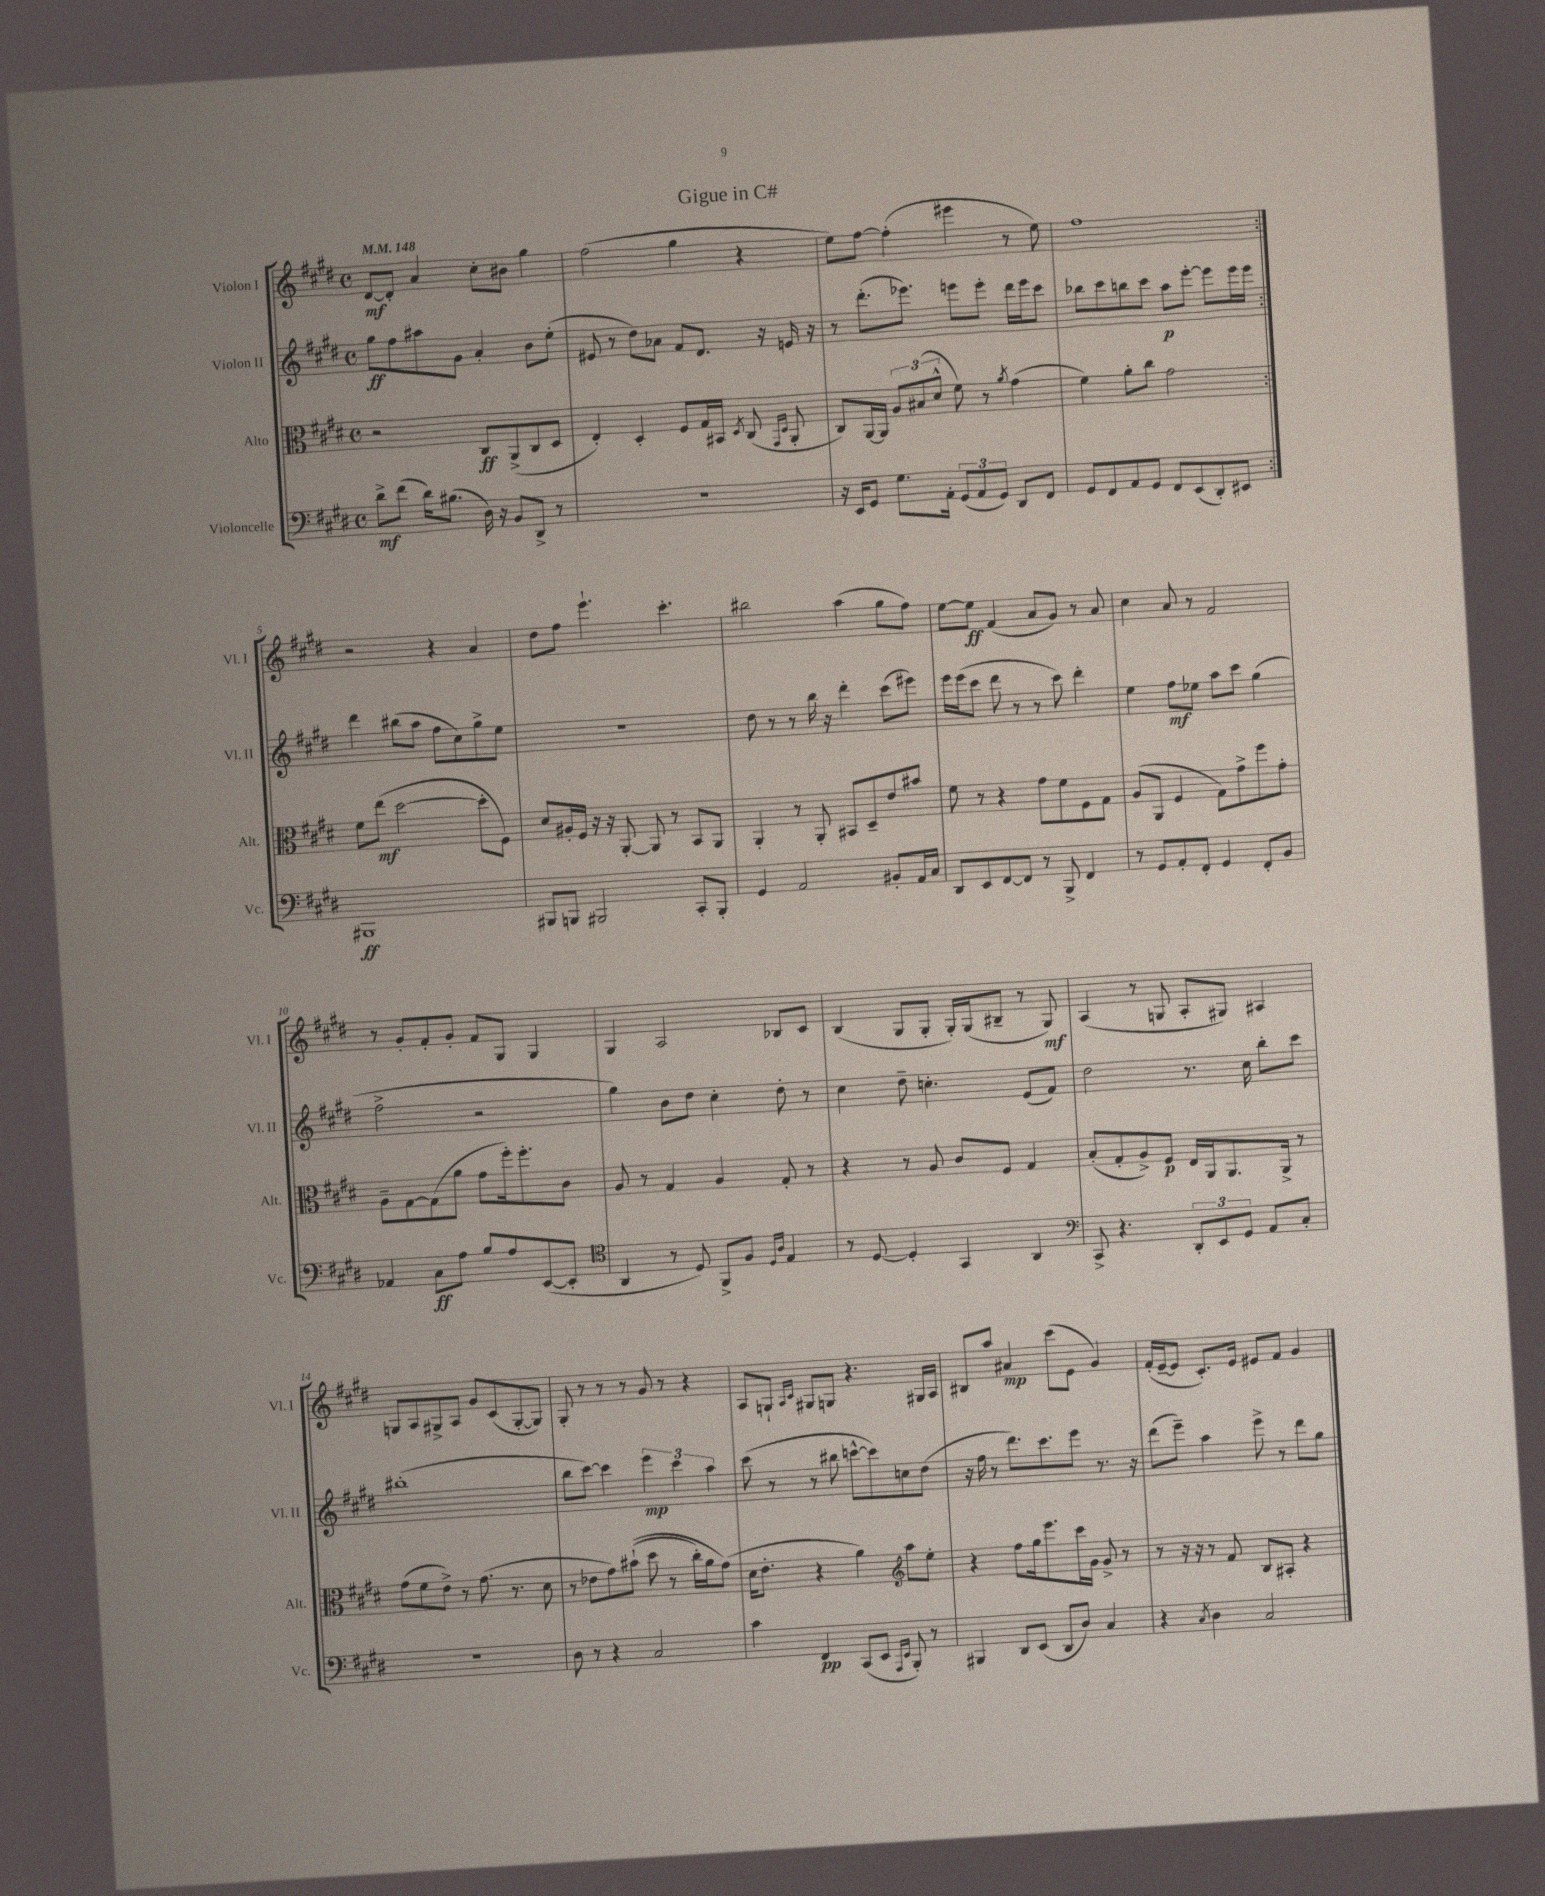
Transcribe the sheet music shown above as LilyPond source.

\header { title = "Gigue in C#" }
<<
\new StaffGroup <<
\new Staff = "s0" \with { instrumentName = "Violon I" shortInstrumentName = "Vl. I" } {
    \clef treble \key e \major \defaultTimeSignature \time 4/4 \tempo 4 = 148
    \repeat volta 2 { dis'8~\mf dis'8-. a'4 cis''8-. bis'8 gis''4 |
    fis''2( gis''4 r4 |
    e''8) fis''8~ fis''4-.( eis'''4 r8 e''8) |
    fis''1 | }
    r2 r4 a'4 |
    dis''8 fis''8 e'''4.-! cis'''4.-. |
    bis''2 a''4( gis''8 fis''8) |
    e''8~ e''8\ff fis'4( a'8 gis'8) r8 a'8 |
    cis''4 a'8 r8 fis'2 |
    r8 gis'8-. fis'8-. gis'8-. fis'8 gis8 gis4 |
    gis4 a2 bes8 cis'8 |
    b4( gis8 gis8-. gis16-.) gis16( bis8-- r8 gis8\mf) |
    a4( r8 g8 a8-. gis8) ais4 |
    g8 a8 gis8-> a8 gis'8 cis'8( gis8~-. gis8) |
    gis8-. r8 r8 r8 gis'8 r8 r4 |
    a8 g8-! \grace { a16 cis'16 } gis8 g8 r4. gis16 a16 |
    bis8 a''8 ais'4\mp cis'''8( e'8 gis'4) |
    fis'16-.( e'16~-- e'8 cis'8.-.) e'16 eis'8 fis'8 gis'4 \bar "|." |
}
\new Staff = "s1" \with { instrumentName = "Violon II" shortInstrumentName = "Vl. II" } {
    \clef treble \key e \major \defaultTimeSignature \time 4/4
    \repeat volta 2 { gis''8\ff fis''8 ais''8 gis'8 a'4-. b'8 e''8-.( |
    eis'8 r8 dis''8) aes'8 fis'8 dis'8. r16 e'16 r16 |
    r8 dis'''8.-.( ees'''8.) e'''8 e'''8-. dis'''16 e'''16 cis'''8 |
    bes''8 cis'''8 b''8 cis'''8 a''8\p e'''8~-. e'''8 e'''16 e'''16 | }
    dis'''4 bis''8( a''8 fis''8 cis''8) gis''8-> e''8 |
    r1 |
    dis''8 r8 r8 b''16 r16 dis'''4-. cis'''8( eis'''8) |
    e'''16 e'''16( cis'''8 dis'''8 r8 r8 cis'''8) dis'''4-. |
    e''4 fis''8\mf ees''8 a''8 cis'''8 gis''4( |
    fis''2-> r2 |
    gis''4) b'8 dis''8 cis''4-. dis''8-. r8 |
    cis''4 dis''8-- c''4.-. e'8( fis'8) |
    dis''2 r8. cis''16 b''8-. cis'''8 |
    bis''1-.( |
    b''8 cis'''8~) cis'''4 \tuplet 3/2 { e'''4\mp cis'''4 a''4 } |
    cis'''8( r8 r8 bis''8 c'''8~-^ c'''8) c''8 dis''8( |
    r16 fis''16 r8 dis'''8.) cis'''8. e'''8 r8. r16 |
    dis'''8( e'''8--) a''4 e'''8-> r8 dis'''8 gis''8 \bar "|." |
}
\new Staff = "s2" \with { instrumentName = "Alto" shortInstrumentName = "Alt." } {
    \clef alto \key e \major \defaultTimeSignature \time 4/4
    \repeat volta 2 { r2 cis8\ff a,8->( cis8 dis8 |
    e4-.) dis4-. fis8 gis16 bis,16 \acciaccatura { dis8 } cis8( \grace { gis,16 dis16 } a,8-. |
    cis8) a,16~ a,16 \tuplet 3/2 { a8 bis8( dis'8-^ } fis'8) r8 \acciaccatura { a'8 } gis'4( |
    fis'4) a'8-. cis''8 gis'2 | }
    fis'8 e''8\mf( dis''2~ dis''8-. fis8) |
    dis'8 ais16-. fis16 r16 r16 a,8~-. a,8 r8 b,8 a,8 |
    a,4-. r8 a,8-. bis,8 dis8-- e'8 bis'8 |
    fis'8 r8 r4 gis'8 fis'8 fis8 gis8 |
    a8( a,8 fis4 gis8) gis'8-> fis''8 gis'8-. |
    a8-- gis8~ gis8( a'8 gis'8 fis''16-.) fis''8.-. cis'8 |
    a8 r8 gis4 a4 gis8-. r8 |
    r4 r8 a8 cis'8 fis8 gis4 |
    b8-.( gis8-. a8->) fis8\p e16 a,16 a,8. a,16-> r8 |
    gis'8( fis'8 e'8->) r8 gis'8.( r8. dis'8 |
    r8 ees'8 gis'8) bis'8-!(\( dis''8 r8 cis''16-.) a'16 gis'8(\) |
    dis'16 e'8.-. r4 a'4) \clef treble a''8 e''8-. |
    r4 fis''8 gis''16 e'''8. cis'''16 gis'16 gis'8-> r8 |
    r8 r16 r16 r8 fis'8 b8 ais8-. r4 \bar "|." |
}
\new Staff = "s3" \with { instrumentName = "Violoncelle" shortInstrumentName = "Vc." } {
    \clef bass \key e \major \defaultTimeSignature \time 4/4
    \repeat volta 2 { dis'8->\mf fis'8( dis'16) bis8.( dis16) r16 b,8 dis,8-> r8 |
    r1 |
    r16 e,16 gis,8 gis8. a,16-. \tuplet 3/2 { gis,8( a,8 gis,8) } dis,8 fis,8 |
    gis,8 fis,8 a,8 gis,8 fis,8 e,8( dis,8-.) eis,8 | }
    bis,,1\ff |
    bis,,8 b,,8 bis,,2 cis,8-. bis,,8-. |
    gis,4 a,2 bis,8-. a,16 cis16 |
    dis,8 e,8 fis,8~ fis,8 r8 b,,8-> fis,4 |
    r8 gis,8 a,8-. fis,8-. gis,4 fis,8-. b,8 |
    aes,4 cis8\ff a8 b8 a8 e,8~( e,8-. |
    \clef tenor a,4 r8 dis8) fis,8-> fis8 \grace { dis16 a16 } e4 |
    r8 dis8~ dis4-. gis,4 a,4 |
    \clef bass cis,8-> r4. \tuplet 3/2 { dis,8-. e,8 gis,8 } a,8 cis8-. |
    R1 |
    dis8 r8 r4 cis2 |
    cis'4 fis,4\pp cis,8( e,8 \grace { a,,16 e,16 } b,,8-.) r8 |
    bis,,4 dis,8 e,8( dis,8 dis8) cis4 |
    r4 \acciaccatura { cis8 } dis4 cis2 \bar "|." |
}
>>
>>
